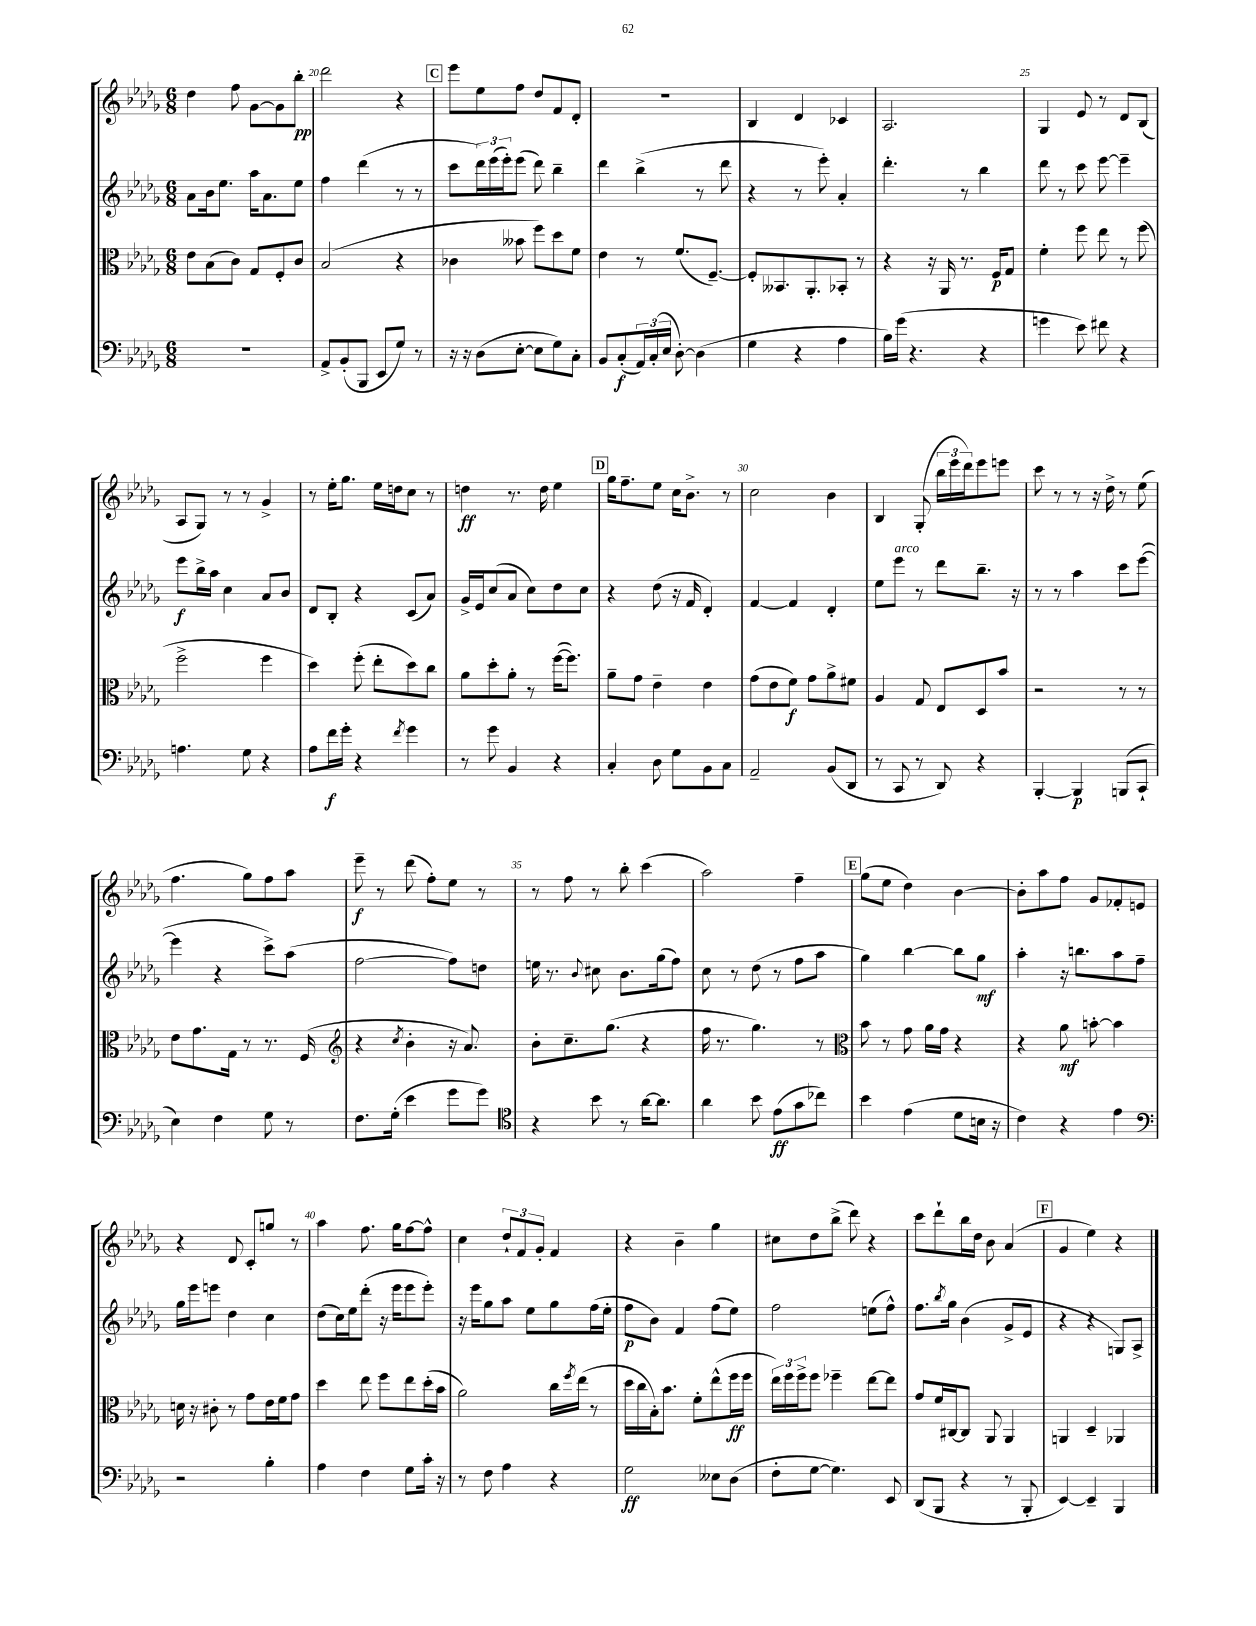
<<
\new StaffGroup <<
\new Staff = "s0" {
    \clef treble \key des \major \numericTimeSignature \time 6/8
    des''4 f''8 ges'8~ ges'8 bes''8-.\pp |
    des'''2 r4 |
    \mark \markup { \box "C" } ees'''8 ees''8 f''8 des''8 f'8 des'8-. |
    R2. |
    bes4 des'4 ces'4 |
    aes2. |
    ges4 ees'8 r8 des'8 bes8( |
    aes8 ges8) r8 r8 ges'4-> |
    r8 ees''16-. ges''8. ees''16 d''16 c''8 r8 |
    d''4\ff r8. d''16 ees''4 |
    \mark \markup { \box "D" } ges''16 f''8.-- ees''8 c''16 bes'8.-> r8 |
    c''2 bes'4 |
    bes4 ges8-.( \tuplet 3/2 { bes''16 ees'''16 des'''16) } ees'''8 e'''8 |
    c'''8 r8 r8 r16 des''16-> r8 ees''8( |
    f''4. ges''8) f''8 aes''8 |
    ees'''8--\f r8 des'''8( f''8-.) ees''8 r8 |
    r8 f''8 r8 bes''8-. c'''4( |
    aes''2) f''4-- |
    \mark \markup { \box "E" } ges''8( ees''8 des''4) bes'4~ |
    bes'8-. aes''8 f''8 ges'8 fes'8-. e'8 |
    r4 des'8 c'8-. g''8 r8 |
    aes''4 f''8. ges''16 f''8~ f''8-^ |
    c''4 \tuplet 3/2 { des''8-! f'8 ges'8-. } f'4 |
    r4 bes'4-- ges''4 |
    cis''8 des''8 bes''8->( des'''8) r4 |
    c'''8 des'''8-! bes''16 des''16 bes'8 aes'4( |
    \mark \markup { \box "F" } ges'4 ees''4) r4 \bar "|." |
}
\new Staff = "s1" {
    \clef treble \key des \major \numericTimeSignature \time 6/8
    aes'8 bes'16 ees''8. aes''16 aes'8. ees''8 |
    f''4 des'''4( r8 r8 |
    \mark \markup { \box "C" } c'''8 \tuplet 3/2 { des'''16) ees'''16( ees'''16-.) } ees'''8( des'''8) bes''4-- |
    des'''4 bes''4->( r8 des'''8 |
    r4 r8 ees'''8-.) aes'4-. |
    des'''4.-. r8 bes''4 |
    des'''8 r8 c'''8 ees'''8~ ees'''4-- |
    ees'''8\f bes''16-> aes''16 c''4 aes'8 bes'8 |
    des'8 bes8-. r4 c'8( aes'8) |
    ges'16-> ees'16 c''8( aes'8 c''8) des''8 c''8 |
    \mark \markup { \box "D" } r4 des''8( r16 f'16 des'4-.) |
    f'4~ f'4 des'4-. |
    ees''8 ees'''8^\markup { \italic "arco" } r8 des'''8 bes''8.-- r16 |
    r8 r8 aes''4 c'''8 ees'''8~( |
    ees'''4 r4 c'''8->) aes''8( |
    f''2~ f''8) d''8 |
    e''16 r8. \appoggiatura { bes'8 } cis''8 bes'8. ges''16( f''8) |
    c''8 r8 des''8( r8 f''8 aes''8 |
    \mark \markup { \box "E" } ges''4) bes''4~ bes''8 ges''8\mf |
    aes''4-. r16 b''8. aes''8 f''8-- |
    ges''16 ees'''16 e'''8 des''4 c''4 |
    des''8( c''16) ees''16 des'''8-.( r16 ees'''16 ees'''8 ees'''8-.) |
    r16 ees'''16 ges''8 aes''8 ees''8 ges''8 f''16( ees''16-. |
    f''8\p bes'8) f'4 f''8( ees''8) |
    f''2 e''8( f''8-^) |
    f''8. \acciaccatura { bes''8 } ges''16 bes'4( ges'8-> ees'8 |
    \mark \markup { \box "F" } r4 r4 g8) aes8-> \bar "|." |
}
\new Staff = "s2" {
    \clef alto \key des \major \numericTimeSignature \time 6/8
    ees'8 bes8( c'8) ges8 f8-. c'8 |
    bes2( r4 |
    \mark \markup { \box "C" } ces'4 beses'8 f''8) des''8 f'8 |
    ees'4 r8 f'8.( f8.~--) |
    f8-. beses,8. aes,8.-. bes,8-. r8 |
    r4 r16 aes,16 r8. f16\p ges8 |
    f'4-. f''8 ees''8 r8 f''8( |
    f''2-> f''4 |
    des''4) f''8-.( ees''8-. des''8) c''8 |
    aes'8 des''8-. aes'8-. r8 f''16~( f''8.) |
    \mark \markup { \box "D" } aes'8-- ges'8 ees'4-- ees'4 |
    ges'8( ees'8 f'8\f) ges'8 aes'8-> fis'8 |
    aes4 ges8 ees8 des8 bes'8 |
    r2 r8 r8 |
    ees'8 ges'8. ges16 r8 r8. f16( |
    \clef treble r4 \acciaccatura { c''8 } bes'4-. r16 aes'8.) |
    bes'8-. c''8.-- ges''8.( r4 |
    f''16 r8. ges''4.) r8 |
    \mark \markup { \box "E" } \clef alto bes'8 r8 ges'8 aes'16 ges'16 r4 |
    r4 aes'8\mf b'8~-. b'4 |
    d'16 r16 cis'8-. r8 ges'8 ees'16 f'16 ges'8 |
    des''4 ees''8 f''8 ees''8 des''16-.( bes'16 |
    aes'2) c''16 \acciaccatura { f''8 } ees''16( r8 |
    des''16 c''16 bes16-.) bes'8. f'8-. ees''8-^( f''16\ff f''16 |
    \tuplet 3/2 { ees''16) f''16 f''16-> } f''8 fes''4-- ees''8~ ees''8 |
    ges'8 f'16 cis16~ cis8 aes,8 aes,4 |
    \mark \markup { \box "F" } a,4 des4-- aes,4 \bar "|." |
}
\new Staff = "s3" {
    \clef bass \key des \major \numericTimeSignature \time 6/8
    R2. |
    aes,8-> bes,8-.( bes,,8 ees,8 ges8) r8 |
    \mark \markup { \box "C" } r16 r16 des8( ees8~-. ees8 ges8) c8-. |
    bes,8 c8-.\f( \tuplet 3/2 { aes,16) c16-.( ees16 } des8~-.) des4( |
    ges4 r4 aes4 |
    bes16) ges'16( r4. r4 |
    g'4 ees'8) fis'8 r4 |
    a4. ges8 r4 |
    aes8 f'16\f ges'16-. r4 \acciaccatura { f'8 } ges'4 |
    r8 ges'8 bes,4 r4 |
    \mark \markup { \box "D" } c4-. des8 ges8 bes,8 c8 |
    aes,2-- bes,8( des,8 |
    r8 c,8 r8 des,8) r4 |
    bes,,4~-. bes,,4\p b,,8( c,8-! |
    ees4) f4 ges8 r8 |
    f8. ges16-.( ees'4 ges'8 ges'8) |
    \clef tenor r4 bes'8 r8 aes'16~ aes'8. |
    aes'4 bes'8 ees'8\ff( ges'8 ces''8) |
    \mark \markup { \box "E" } bes'4 ees'4( des'8 b16 r16 |
    c'4) r4 ees'4 |
    \clef bass r2 bes4-. |
    aes4 f4 ges8 c'16-. r16 |
    r8 f8 aes4 r4 |
    ges2\ff eeses8 des8( |
    f8-. ges8~ ges4.) ees,8 |
    des,8( bes,,8 r4 r8 bes,,8-. |
    \mark \markup { \box "F" } ees,4~) ees,4-- bes,,4 \bar "|." |
}
>>
>>
\layout { \context { \Score currentBarNumber = #19 \override BarNumber.break-visibility = ##(#f #t #t) barNumberVisibility = #(every-nth-bar-number-visible 5) } }
